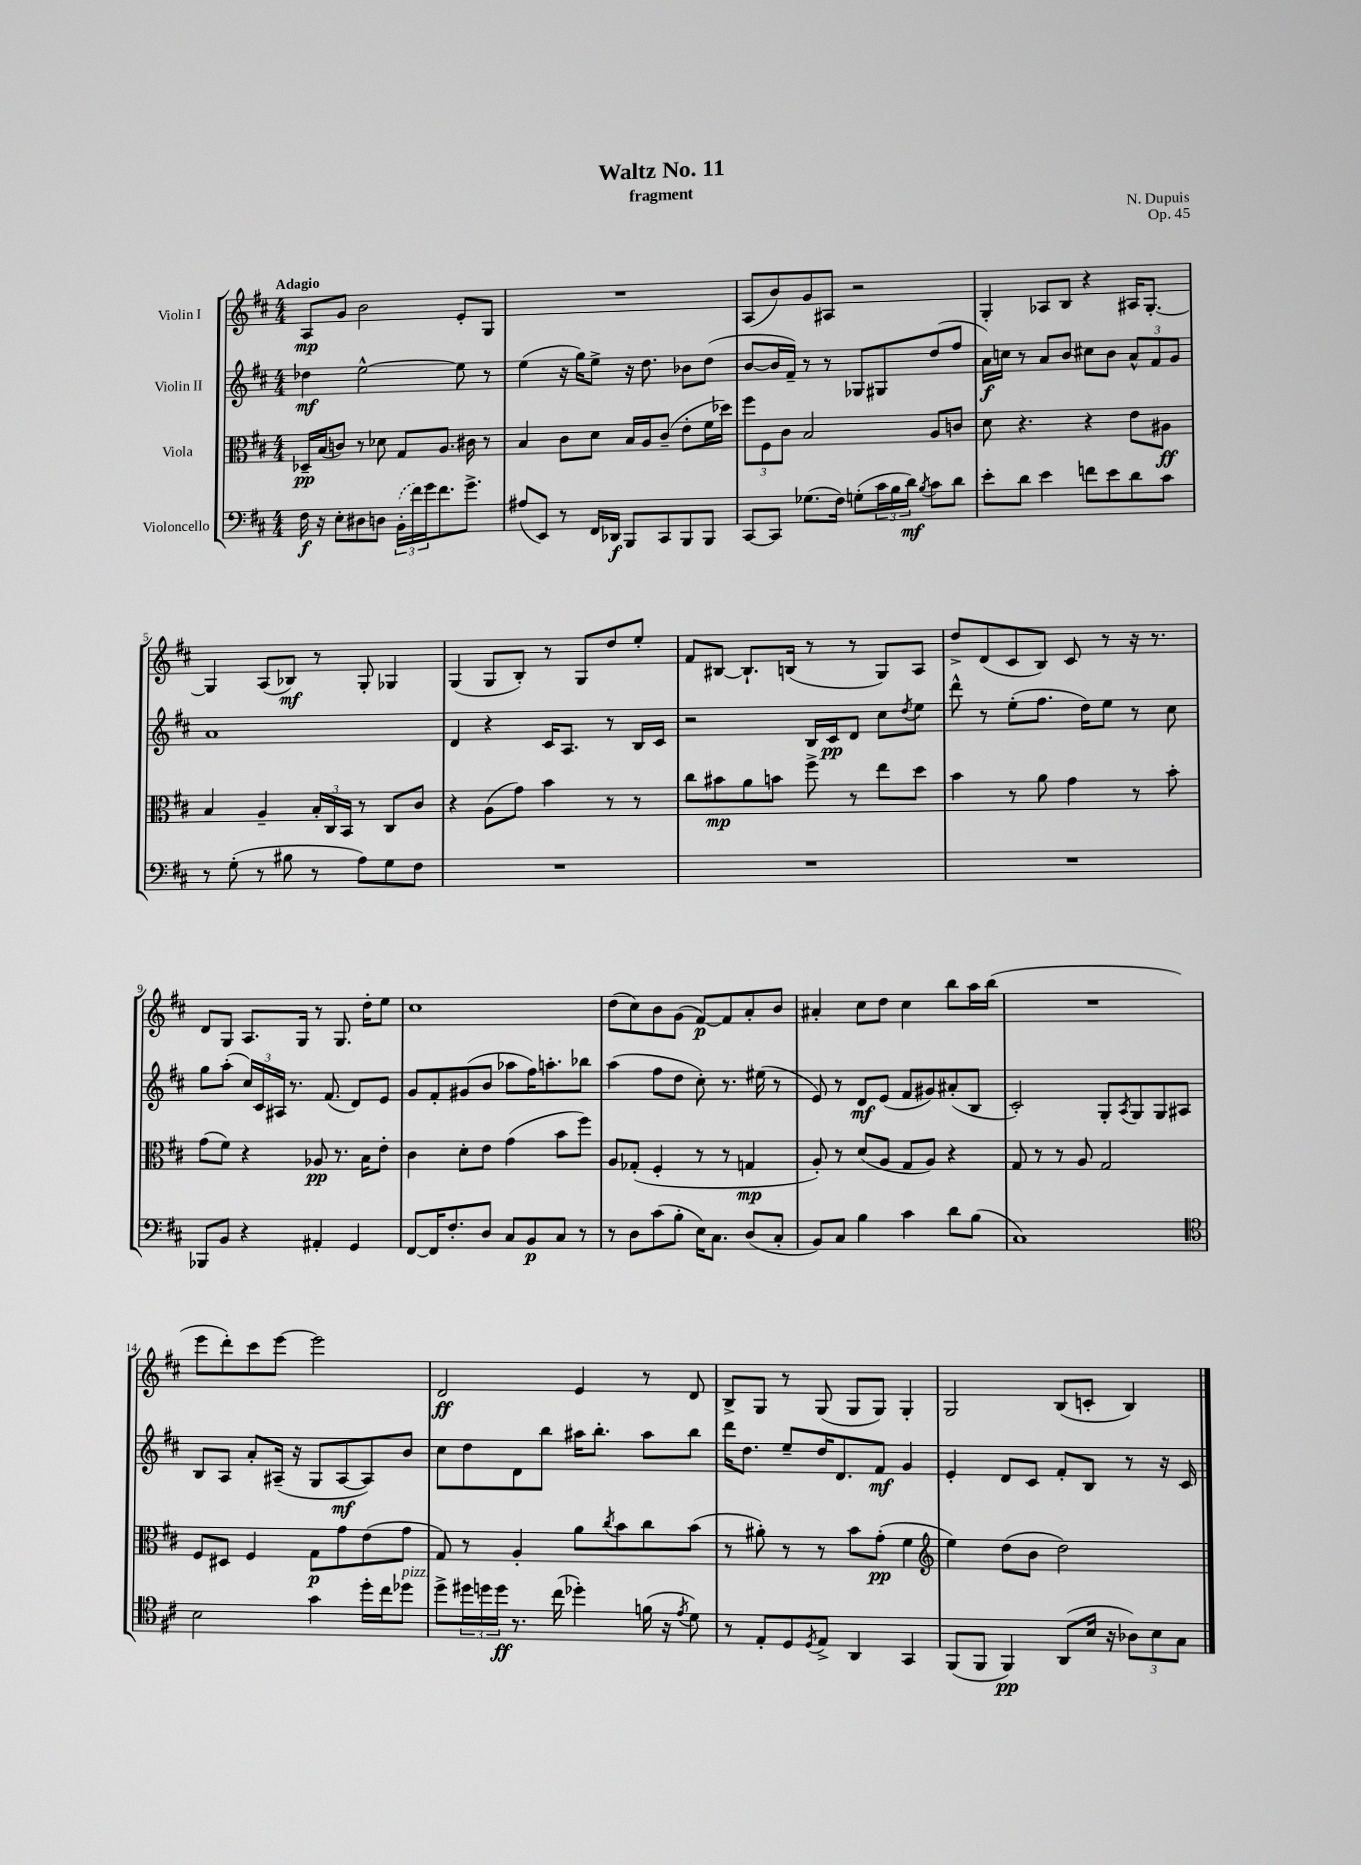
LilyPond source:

\header { title = "Waltz No. 11" composer = "N. Dupuis" subtitle = "fragment" opus = "Op. 45" }
<<
\new StaffGroup <<
\new Staff = "s0" \with { instrumentName = "Violin I" } {
    \clef treble \key d \major \numericTimeSignature \time 4/4 \tempo "Adagio"
    a8\mp g'8 b'2 e'8-. g8 |
    R1 |
    a8( b'8) g'8 ais8 r2 |
    g4-. aes8 b8 r4 ais16 g8.~-. |
    g4 a8( bes8\mf) r8 g8-. ges4 |
    g4( g8 b8-.) r8 g8 d''8 e''8-. |
    fis'8 bis8~ bis8.-! b16( r8 r8 g8) a8 |
    d''8-> d'8( cis'8 b8) cis'8 r8 r16 r8. |
    d'8 g8 a8. g16 r8 g8. d''16-. e''8 |
    cis''1 |
    d''8( cis''8) b'8 g'8( fis'8~\p) fis'8 a'8-. b'8 |
    ais'4-. cis''8 d''8 cis''4 b''8 a''16 b''16( |
    R1 |
    e'''8 d'''8-.) cis'''8 e'''8~ e'''2 |
    d'2\ff e'4 r8 d'8 |
    b8-> g8 r8 g8( g8 g8) g4-. |
    g2 b8( c'8-. b4) \bar "|." |
}
\new Staff = "s1" \with { instrumentName = "Violin II" } {
    \clef treble \key d \major \numericTimeSignature \time 4/4
    des''4\mf e''2~-^ e''8 r8 |
    e''4( r16 g''16) e''8-> r16 d''8. bes'8 d''8( |
    b'8~ b'16 fis'16--) r8 r8 ges8 gis8 d''8( fis''8 |
    a'16\f) c''16 r8 a'8 b'8 cis''8 b'8 \tuplet 3/2 { a'8-^ fis'8 g'8 } |
    a'1 |
    d'4 r4 cis'16 a8. r8 b16 cis'16 |
    r2 b16 cis'16\pp d'8 cis''8 \acciaccatura { d''8 } e''8 |
    d'''8-^ r8 e''8-.( fis''8. d''16) e''8 r8 cis''8 |
    g''8 a''8-.( \tuplet 3/2 { cis''16) cis'16 ais16 } r8. fis'8.( d'8) e'8 |
    g'8 fis'8-. gis'8( b'8 aes''8 fis''16) a''8.-. bes''8 |
    a''4( fis''8 d''8 cis''8-.) r8. eis''16( r8 |
    e'8) r8 d'8\mf e'8( fis'8 gis'8) ais'8-.( b8 |
    cis'2-.) g8-. \acciaccatura { a8 } g8 g8 ais8 |
    b8 a8 a'8-. ais16--( r16 g8 ais8~\mf ais8) b'8 |
    cis''8 d''8 d'8 b''8 ais''16 b''8.-. ais''8 b''8 |
    d'''16 d''8. e''8-- d''16 d'8. fis'8\mf g'4 |
    e'4-. d'8 cis'8 fis'8-. b8 r8 r16 cis'16 \bar "|." |
}
\new Staff = "s2" \with { instrumentName = "Viola" } {
    \clef alto \key d \major \numericTimeSignature \time 4/4
    des16--\pp b16( c'8) r8 des'8 g8 a8. cis'16 r8 |
    b4 cis'8 d'8 b16 a16 cis'8--( e'8-. fis'16 des''16) |
    \tuplet 3/2 { fis''8 fis8 cis'8 } b2 a8 c'8 |
    d'8 r4. r4 e'8 ais8\ff |
    b4 a4-- \tuplet 3/2 { b16-. cis16 b,16 } r8 cis8 cis'8 |
    r4 a8( g'8) b'4 r8 r8 |
    cis''8 bis'8\mp a'8 b'8 fis''8-> r8 e''8 d''8 |
    b'4 r8 a'8 g'4 r8 b'8-. |
    g'8( fis'8) r4 aes8\pp r8. b16 e'8-. |
    cis'4 d'8-. e'8 g'4( b'8 fis''8) |
    a8 ges8-.( fis4-. r8 r8 g4\mp |
    a8-.) r8 d'8( a8 g8 a8) r4 |
    g8 r8 r8 a8 g2 |
    fis8 dis8 fis4 g8\p g'8 e'8( g'8 |
    g8) r8 a4-. a'8 \acciaccatura { cis''8 } b'8 cis''8 b'8( |
    r8 ais'8-.) r8 r8 b'8 g'8-.\pp( fis'4 |
    \clef treble e''4) d''8( b'8 d''2) \bar "|." |
}
\new Staff = "s3" \with { instrumentName = "Violoncello" } {
    \clef bass \key d \major \numericTimeSignature \time 4/4
    fis16\f r16 e8-. dis8 d8 \tuplet 3/2 { \once \slurDashed b,16-.( fis'16) g'16 } fis'8. g'8.-> |
    ais8( e,8) r8 fis,16 des,16\f b,,8 cis,8 b,,8 b,,8 |
    cis,8~ cis,8 ges8.( fis16) g8-.( \tuplet 3/2 { cis'16 b16 d'16\mf) } \acciaccatura { b8 } cis'8 d'8 |
    e'8-. d'8 e'4 f'8 e'8 d'8 cis'8 |
    r8 g8-.( r8 bis8 r8 a8) g8 fis8 |
    R1 |
    R1 |
    R1 |
    bes,,8 b,8 r4 ais,4-. g,4 |
    fis,8~ fis,16 fis8.-. d8 cis8 b,8\p cis8 r8 |
    r8 d8 cis'8( b8-. e16) cis8. d8( cis8-. |
    b,8) cis8 b4 cis'4 d'8 b8( |
    cis1) |
    \clef tenor b2 g'4 d''16-. cis''16 des''8^\markup { \italic "pizz." } |
    d''8-> \tuplet 3/2 { dis''16 d''16 d''16\ff } r8. cis''16( des''4-.) f'16( r16 \acciaccatura { e'8 } d'8) |
    r8 e8-. d8 \acciaccatura { d8 } e8-> a,4 g,4 |
    fis,8( fis,8 fis,4\pp) a,8( b16 r16 \tuplet 3/2 { aes8) b8 g8 } \bar "|." |
}
>>
>>
